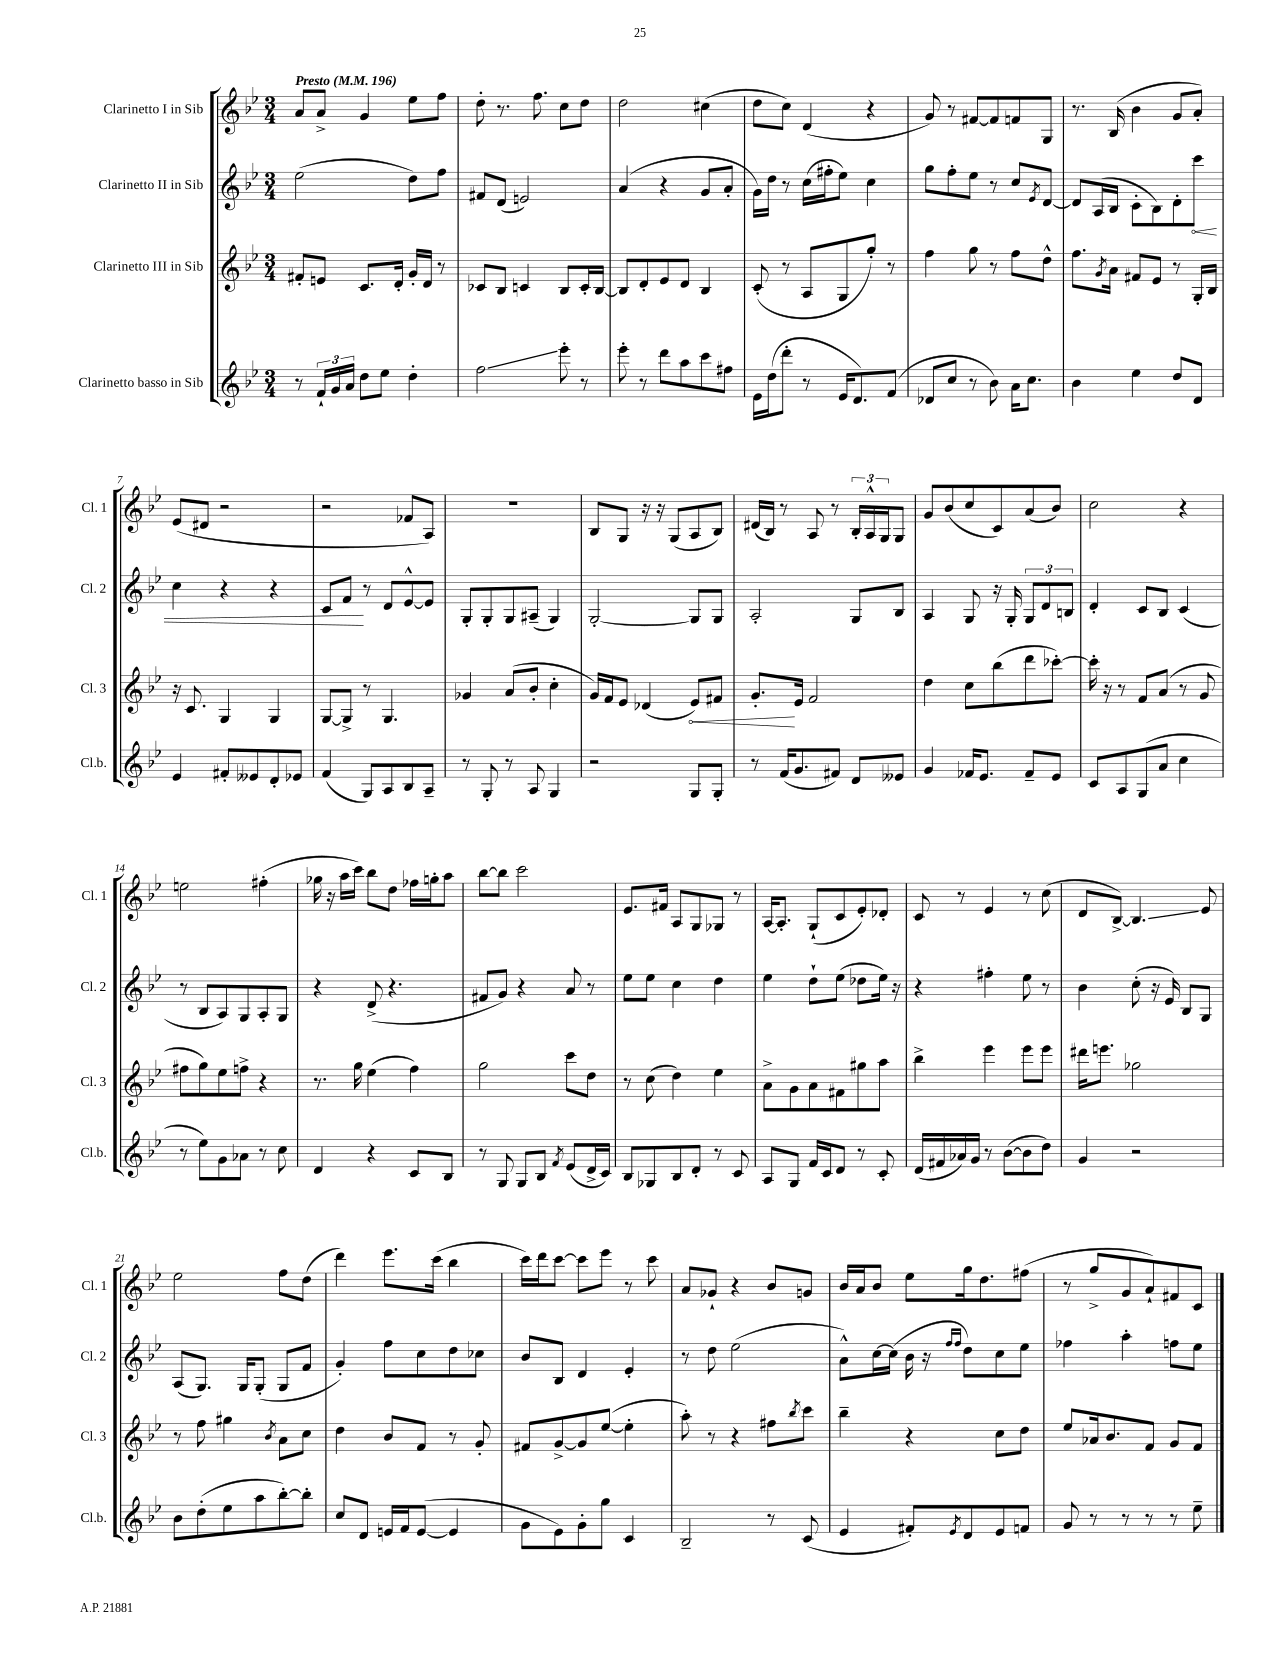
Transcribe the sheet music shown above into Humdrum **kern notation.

**kern	**kern	**kern	**kern
*staff4	*staff3	*staff2	*staff1
*clefG2	*clefG2	*clefG2	*clefG2
*k[b-e-]	*k[b-e-]	*k[b-e-]	*k[b-e-]
*M3/4	*M3/4	*M3/4	*M3/4
*MM196	*MM196	*MM196	*MM196
8r	8f#'/L	(2ee-\	8a/L
24f`/LL	8e/J	.	8a^/J
24g/	.	.	.
24a/JJ	.	.	.
8dd\L	8.c/L	.	4g/
8ee-\J	.	.	.
.	16d'/Jk	.	.
4dd'\	16g'/LL	8dd\L)	8ee-\L
.	16d/JJ	.	.
.	8r	8ff\J	8ff\J
=	=	=	=
2ff\	8c-/L	8f#/L	8dd'\
.	8B-/J	(8d/J	8.r
.	4c/	2e/)	.
.	.	.	8.ff\
8eee-'\	8B-/L	.	8cc\L
8r	16c'/L	.	8dd\J
.	[16B-/JJ	.	.
=	=	=	=
8eee-'\	8B-/]L	(4a/	2dd\
8r	8d'/	.	.
8ddd\L	8e-/	4r	.
8aa\	8d/J	.	.
8ccc\	4B-/	8g/L	(4cc#\
8ff#\J	.	8a'/J	.
=	=	=	=
16e-\LL	(8c'/	16g\LL)	8dd\L
(16dd\J	.	16dd\JJ	.
8ddd'\J	8r	8r	8cc\J)
8r	8A/L	(16cc\LL	(4d/
.	.	16ff#'\J	.
16e-/LK	8G/	8ee-\J)	.
8.d/)	.	.	.
.	8gg'/J)	4cc\	4r
(8f/J	8r	.	.
=	=	=	=
8d-/L	4ff\	8gg\L	8g/)
8cc/J	.	8ff'\	8r
8r	8gg\	8ee-\J	[8f#/L
8b-\)	8r	8r	8f#/]
16a\LK	8ff\L	8cc/L	8f/
8.cc\J	.	.	.
.	.	8qe-/	.
.	8dd^^\J	[8d/J	8G/J
=	=	=	=
4b-\	8.ff\L	8d/]L	8.r
.	.	(16A/L	.
.	8qg/	.	.
.	16a\Jk	16B-/JJ	(16B-/
4ee-\	8f#/L	8c'\L	4b-\
.	8e-/J	8B-\)	.
8dd/L	8r	8d'\	8g/L
8d/J	16G'/LL	8ccc\J	8a'/J)
.	16B-/JJ	.	.
=	=	=	=
4e-/	16r	4cc\	(8e-/L
.	8.c/	.	.
.	.	.	8d#/J
8f#'/L	4G/	4r	2r
8e--/	.	.	.
8d'/	4G/	4r	.
8e-/J	.	.	.
=	=	=	=
(4f/	[8G/L	8c/L	2r
.	8G^/]J	8f/J	.
8G/L)	8r	8r	.
8A/	4.G/	8d/L	.
8B-/	.	[8e-^^/	8f-/L
8A~/J	.	8e-/]J	8A/J)
=	=	=	=
8r	4g-/	8G'/L	2.r
8G'/	.	8G'/	.
8r	(8a/L	8G/	.
8A/	8b-'/J	(8A#~/J	.
4G/	4cc'\	4G/)	.
=	=	=	=
2r	16g/LL)	[2G'/	8B-/L
.	16f/J	.	.
.	8e-/J	.	8G/J
.	(4d-/	.	16r
.	.	.	16r
.	.	.	(8G/L
8G/L	8e-/L)	8G/]L	8A/
8G'/J	8f#/J	8G/J	8B-/J)
=	=	=	=
8r	8.g'/L	2A'/	(16d#/LL
.	.	.	16B-/JJ)
(16f/LK	.	.	8r
8.g/	16e-/Jk	.	.
.	2f/	.	8A/
8f#/J)	.	.	8r
8d/L	.	8G/L	24B-'/LL
.	.	.	24A^^/
.	.	.	24G/J
8e--/J	.	8B-/J	8G/J
=	=	=	=
4g/	4dd\	4A/	8g/L
.	.	.	(8b-/
16f-/LK	8cc\L	8G/	8cc/
8.e-/J	.	.	.
.	(8bb-\	16r	8c/)
.	.	16G'/	.
8f-~/L	8ddd\	12G/L	(8a/
.	.	12d/	.
8e-/J	[8ccc-'\J)	.	8b-/J)
.	.	12B/J	.
=	=	=	=
8c/L	16ccc-'\]	4d'/	2cc\
.	16r	.	.
8A/	8r	.	.
(8G/	8f/L	8c/L	.
8a/J	(8a/J	8B-/J	.
4cc\	8r	(4c/	4r
.	8g/	.	.
=	=	=	=
8r	8ff#\L	8r	2ee\
8ee-\L)	8gg\)	8B-/L	.
8g\	8ee-\	8A/)	.
8a-\J	8ff^\J	8G/	.
8r	4r	8A'/	(4ff#'\
8cc\	.	8G/J	.
=	=	=	=
4d/	8.r	4r	16gg-\
.	.	.	16r
.	.	.	16aa\LL
.	16gg\	.	16ccc\JJ)
4r	(4ee-\	(8d^/	8bb-\L
.	.	4.r	8dd\J
8c/L	4ff\)	.	16ff-\LL
.	.	.	16gg'\J
8B-/J	.	.	8aa\J
=	=	=	=
8r	2gg\	8f#/L	[8bb-\L
8G/	.	8g/J)	8bb-\]J
8G/L	.	4r	2ccc\
8B-/J	.	.	.
8qf/	.	.	.
(8e-/L	8ccc\L	8a/	.
16d^/L	8dd\J	8r	.
16c/JJ)	.	.	.
=	=	=	=
8B-/L	8r	8ee-\L	8.e-/L
8G-/	(8cc\	8ee-\J	.
.	.	.	16f#/Jk
8B-/	4dd\)	4cc\	8A/L
8d'/J	.	.	8G/
8r	4ee-\	4dd\	8G-/J
8c/	.	.	8r
=	=	=	=
8A/L	8a^\L	4ee-\	[16A/LK
.	.	.	8.A'/]J
8G/J	8g\	.	.
16f/LL	8a\	8dd`\L	(8G`/L
16c/J	.	.	.
8d/J	8f#\	(8ee-\J	8c/
8r	8gg#\	8dd-\L	8e-'/)
8c'/	8aa\J	16ee-\Jk)	8d-'/J
.	.	16r	.
=	=	=	=
(16d/LL	4bb-^\	4r	8c/
16f#/	.	.	.
16a-/)	.	.	8r
16g/JJ	.	.	.
8r	4eee-\	4ff#'\	4e-/
([8b-\L	.	.	.
8b-\]	8eee-\L	8ee-\	8r
8dd\J)	8eee-\J	8r	(8cc\
=	=	=	=
4g/	16ddd#\LK	4b-\	8d/L
.	8.eee\J	.	.
.	.	.	[8B-^/J)
2r	2gg-\	(8cc'\	4.B-/]
.	.	16r	.
.	.	16e-/)	.
.	.	8B-/L	.
.	.	8G/J	8e-/
=	=	=	=
8b-\L	8r	(8A/L	2ee-\
(8dd'\	8ff\	8.G/J)	.
8ee-\	4gg#\	.	.
.	.	16G/LK	.
8aa\	.	(8G'/J	.
.	8qb-/	.	.
[8bb-'\)	8a\L	8G/L	8ff\L
8bb-'\]J	8cc\J	8f/J	(8dd\J
=	=	=	=
8cc/L	4dd\	4g'/)	4ddd\)
8d/J	.	.	.
16e/LL	8b-/L	8ff\L	8.eee-\L
16f/J	.	.	.
([8e/J	8f/J	8cc\	.
.	.	.	(16ccc\Jk
4e/]	8r	8dd\	4bb-\
.	8g'/	8cc-\J	.
=	=	=	=
8g\L	8f#/L	8b-/L	16ccc\LL)
.	.	.	16ddd\J
8e-\)	[8g^/	8B-/J	[8ccc\J
8g'\	8g/]	4d/	8ccc\]L
8gg\J	([8ee-/J	.	8eee-\J
4c/	4ee-'\]	4e-'/	8r
.	.	.	8ccc\
=	=	=	=
2B-~/	8aa'\)	8r	8a/L
.	8r	8dd\	8g-`/J
.	4r	(2ee-\	4r
8r	8ff#\L	.	8b-/L
.	8qbb-/	.	.
(8c/	8ccc\J	.	8g/J
=	=	=	=
4e-/	4bb-~\	8a^^\L)	16b-/LL
.	.	.	16a/J
.	.	[16cc\L	8b-/J
.	.	(16cc\]JJ	.
8f#'/L)	4r	16b-\	8ee-\L
.	.	16r	.
.	.	16qqff/LL	.
8qe-/	.	16qqff/JJ	.
8d/	.	8dd\L)	16gg\k
.	.	.	8.dd\
8e-/	8cc\L	8cc\	.
8f/J	8dd\J	8ee-\J	(8ff#\J
=	=	=	=
8g/	8ee-/L	4ff-\	8r
8r	16a-/k	.	8gg^/L
.	8.b-/	.	.
8r	.	4aa'\	8g/
8r	8f/J	.	8a`/)
8r	8g/L	8ff\L	8f#/
8ee-~\	8f/J	8ee-\J	8c/J
==	==	==	==
*-	*-	*-	*-
